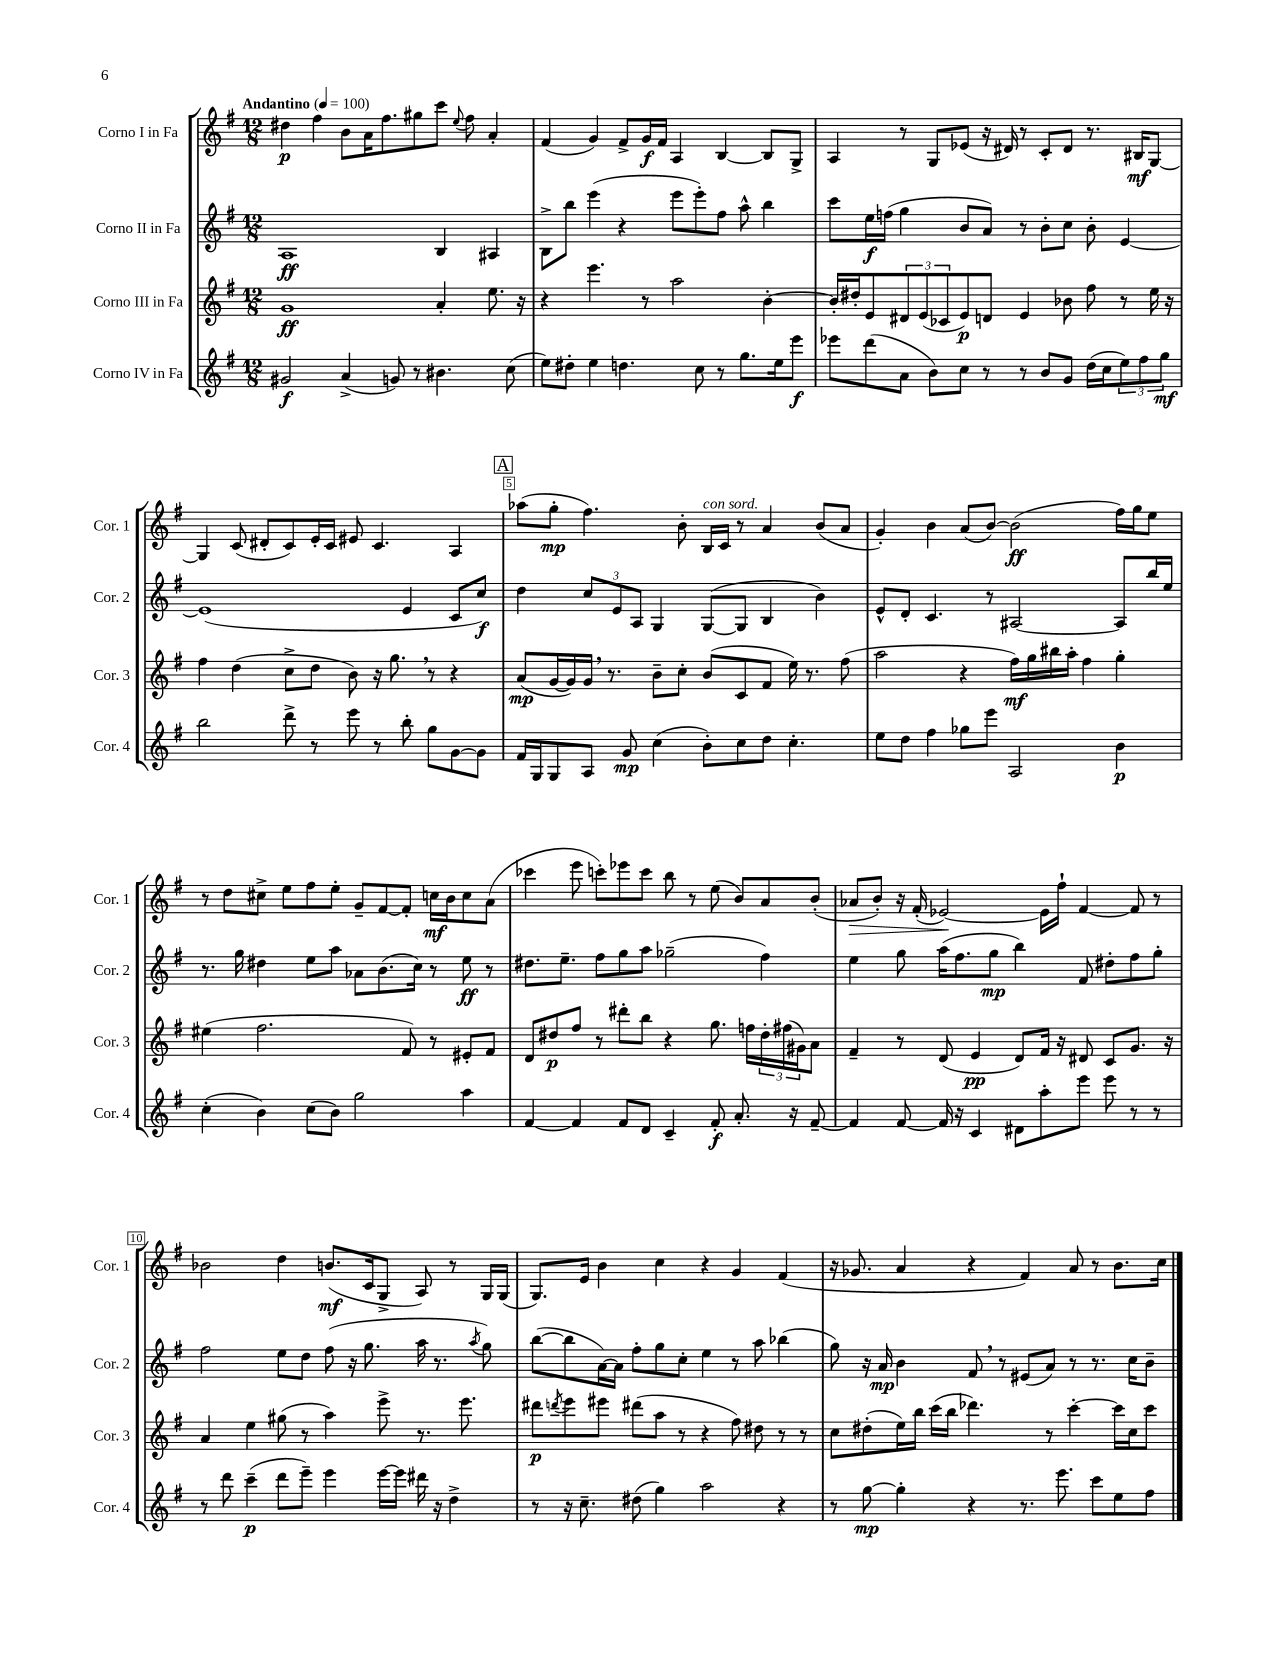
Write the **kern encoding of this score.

**kern	**kern	**kern	**kern
*staff4	*staff3	*staff2	*staff1
*clefG2	*clefG2	*clefG2	*clefG2
*k[f#]	*k[f#]	*k[f#]	*k[f#]
*M12/8	*M12/8	*M12/8	*M12/8
*MM100	*MM100	*MM100	*MM100
2g#	1g	1A	4dd#
.	.	.	4ff#
(4a^	.	.	8b
.	.	.	16a
.	.	.	8.ff#
8g)	.	.	.
8r	.	.	8gg#
4.b#	4a'	4B	8ccc
.	.	.	8qqee
.	.	.	8ff#
.	8.ee	4A#	4a'
(8cc	.	.	.
.	16r	.	.
=	=	=	=
8ee)	4r	8B^	(4f#
8dd#'	.	8bb	.
4ee	4.eee	(4eee	4g)
4.dd	.	4r	8f#^
.	8r	.	16g
.	.	.	16f#
.	2aa	8eee	4A
8cc	.	8eee')	.
8r	.	8ff#	[4B
8.gg	.	8aa^^	.
.	[4b'	4bb	8B]
16ee	.	.	.
8eee	.	.	8G^
=	=	=	=
8eee-	16b']	8ccc	4A
.	16dd#'	.	.
(8ddd	8e	16ee	.
.	.	(16ff	.
8a	12d#	4gg	8r
.	(12e	.	.
8b)	.	.	8G
.	12c-	.	.
8cc	8e)	8b	(8e-
8r	8d	8a)	16r
.	.	.	16d#)
8r	4e	8r	8r
8b	.	8b'	8c'
8g	8b-	8cc	8d#
(16dd	8ff#	8b'	8.r
16cc	.	.	.
12ee)	8r	[4e	.
.	.	.	16B#
12ff#	.	.	.
.	16ee	.	[8G
12gg	.	.	.
.	16r	.	.
=	=	=	=
2bb	4ff#	(1e]	4G]
.	(4dd	.	(8c
.	.	.	8d#'
8ddd^	8cc^	.	8c)
8r	8dd	.	16e'
.	.	.	16c
8eee	8b)	.	8e#
8r	16r	.	4.c
.	8.gg	.	.
8bb'	.	4e	.
8gg	8r	.	.
[8g	4r	8c	4A
8g]	.	8cc)	.
=	=	=	=
16f#	(8a	4dd	(8aa-
16G	.	.	.
8G	[16g	.	8gg'
.	16g])	.	.
8A	16g	12cc	4.ff#)
.	8.r	.	.
.	.	12e	.
8g	.	.	.
.	.	12A	.
(4cc	8b~	4G	.
.	8cc'	.	8b'
8b')	(8b	([8G	16B
.	.	.	16c
8cc	8c	8G]	8r
8dd	8f#	4B	4a
4.cc'	16ee)	.	.
.	8.r	.	.
.	.	4b)	(8b
.	(8ff#	.	8a
=	=	=	=
8ee	2aa	8e^^	4g')
8dd	.	8d'	.
4ff#	.	4.c	4b
8gg-	4r	.	(8a
8eee	.	8r	[8b)
2A	16ff#)	[2A#	(2b]
.	16gg	.	.
.	16bb#	.	.
.	16aa'	.	.
.	4ff#	.	.
4b	4gg'	8A#]	16ff#)
.	.	.	16gg
.	.	16bb	8ee
.	.	16ee	.
=	=	=	=
(4cc'	(4ee#	8.r	8r
.	.	.	8dd
.	.	16gg	.
4b)	2.ff#	4dd#	8cc#^
.	.	.	8ee
(8cc	.	8ee	8ff#
8b)	.	8aa	8ee'
2gg	.	8a-	8g~
.	.	(8.b	[8f#
.	8f#)	.	8f#']
.	.	16cc)	.
.	8r	8r	16cc
.	.	.	16b
4aa	8e#'	8ee	8cc
.	8f#	8r	(8a
=	=	=	=
[4f#	8d	8.dd#	4ccc-
.	8dd#	.	.
.	.	8.ee~	.
4f#]	8ff#	.	8eee
.	8r	8ff#	8ccc')
8f#	8ddd#'	8gg	8eee-
8d	8bb	8aa	8ccc
4c~	4r	(2gg-~	8bb
.	.	.	8r
8f#'	8.gg	.	(8ee
8.a'	.	.	8b)
.	16ff	.	.
.	24dd#'	4ff#)	8a
.	(24ff#	.	.
16r	.	.	.
.	24g#)	.	.
[8f#~	8a	.	(8b'
=	=	=	=
4f#]	4f#~	4ee	8a-
.	.	.	8b')
[8f#	8r	8gg	16r
.	.	.	(16f#'
16f#]	(8d	(16aa	[2e-)
16r	.	8.ff#	.
4c	4e	.	.
.	.	8gg	.
8d#	8d)	4bb)	.
8aa'	16f#	.	16e-]
.	16r	.	16ff#`
8eee	8d#	8f#	[4f#
8eee	8c	8dd#'	.
8r	8.g	8ff#	8f#]
8r	.	8gg'	8r
.	16r	.	.
=	=	=	=
8r	4a	2ff#	2b-
8ddd	.	.	.
(4ccc~	4ee	.	.
8ddd	(8gg#	8ee	4dd
8eee~)	8r	8dd	.
4eee	4aa)	(8ff#	(8.b
.	.	16r	.
.	.	8.gg	16c
[16eee	8eee^	.	8G^
16eee]	.	.	.
16ddd#	8.r	16aa	8A)
16r	.	8.r	.
4dd^	.	.	8r
.	8.eee	.	.
.	.	8qaa	.
.	.	8gg)	16G
.	.	.	(16G
=	=	=	=
8r	8ddd#	([8bb	8.G)
.	8qddd	.	.
16r	8eee	8bb]	.
8.cc~	.	.	16e
.	8eee#	[16a)	4b
.	.	16a]	.
(8dd#	(8ddd#	8ff#'	.
4gg)	8aa	8gg	4cc
.	8r	8cc'	.
2aa	4r	4ee	4r
.	8ff#)	8r	4g
.	8dd#	8aa	.
4r	8r	(4bb-	(4f#
.	8r	.	.
=	=	=	=
8r	8cc	8gg)	16r
.	.	.	8.g-
[8gg	(8dd#'	16r	.
.	.	16a	.
4gg']	16ee)	4b	4a
.	16bb	.	.
.	(16ccc	.	.
.	16bb	.	.
4r	4.ddd-)	8f#	4r
.	.	8r	.
8.r	.	(8e#	4f#)
.	8r	8a)	.
8.eee	.	.	.
.	[4ccc'	8r	8a
8ccc	.	8.r	8r
8ee	16ccc]	.	8.b
.	16cc	16cc	.
8ff#	8ccc	8b~	.
.	.	.	16cc
==	==	==	==
*-	*-	*-	*-
